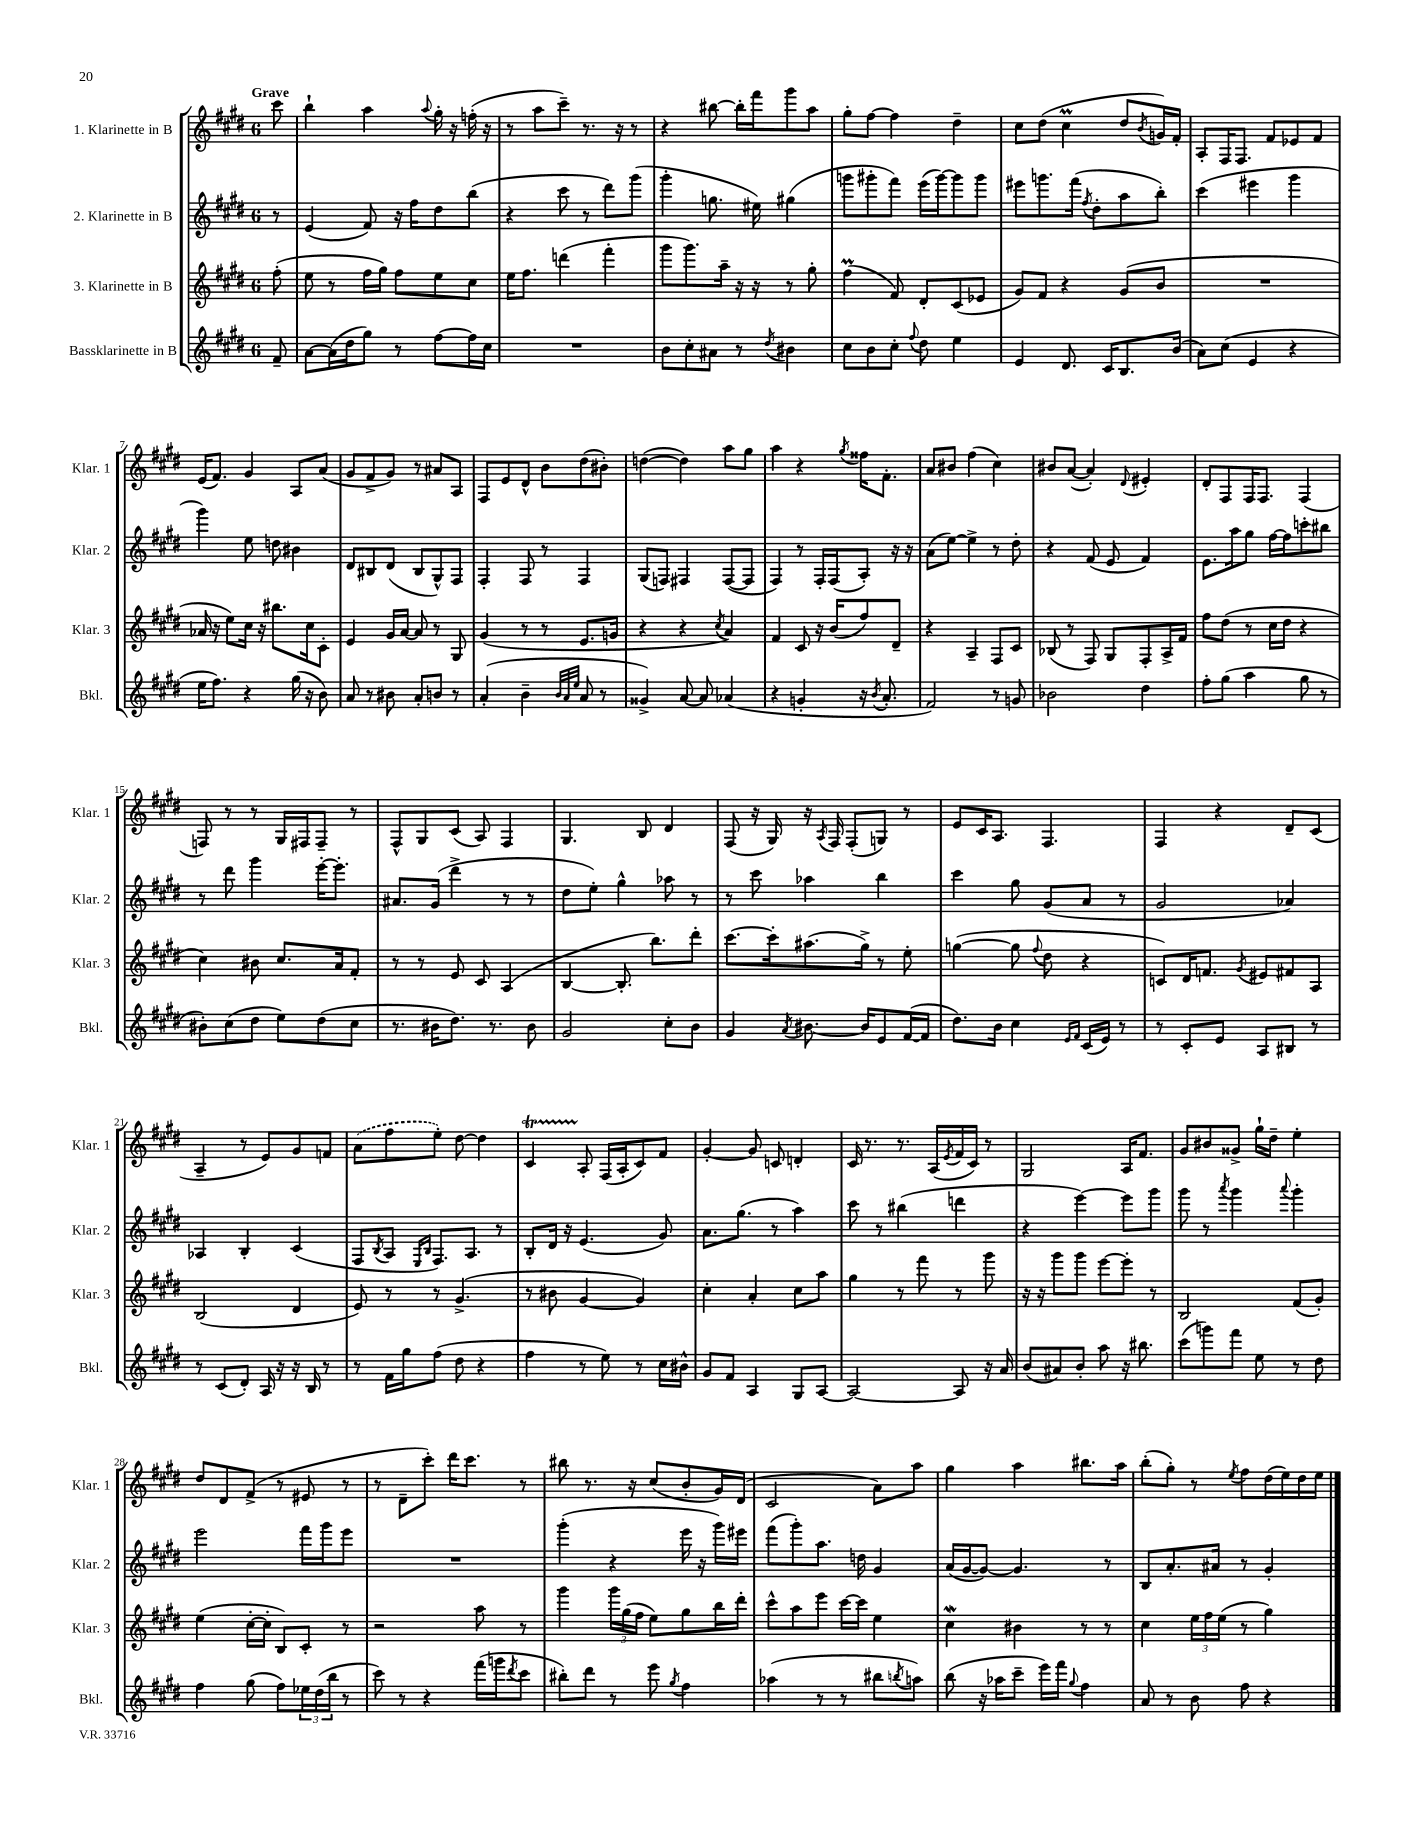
<<
\new StaffGroup <<
\new Staff = "s0" \with { instrumentName = "1. Klarinette in B" shortInstrumentName = "Klar. 1" } {
    \clef treble \key e \major \once \override Staff.TimeSignature.style = #'single-digit \time 6/8 \partial 8 \tempo "Grave"
    cis'''8 |
    b''4-! a''4 \appoggiatura { a''8 } gis''16-. r16 f''16-.( r16 |
    r8 a''8 cis'''8--) r8. r16 r8 |
    r4 bis''8~ bis''16-. fis'''16 gis'''8 a''8 |
    gis''8-. fis''8~ fis''4 dis''4-- |
    cis''8 dis''8( cis''4\prall dis''8 \acciaccatura { b'8 } g'16) fis'16-. |
    a8-. fis16 fis8. fis'8 ees'8 fis'8 |
    e'16( fis'8.) gis'4 a8 a'8( |
    gis'8 fis'8-> gis'8) r8 ais'8 a8 |
    fis8 e'8 dis'8-^ b'8 dis''8( bis'8-.) |
    d''4~( d''4) a''8 gis''8 |
    a''4 r4 \acciaccatura { gis''8 } fisis''16 fis'8.-. |
    a'8 bis'8 fis''4( cis''4) |
    bis'8 a'8~( a'4-.) \appoggiatura { dis'8 } eis'4-. |
    dis'8-. fis8 fis16 fis8. fis4( |
    f8) r8 r8 gis16 fis16 fis8-- r8 |
    fis8-^ gis8 cis'8( a8) fis4 |
    gis4. b8 dis'4 |
    fis8( r16 gis16) r16 \acciaccatura { a8 } fis16 fis8-.( g8) r8 |
    e'8 cis'16 a8. fis4. |
    fis4 r4 dis'8-- cis'8( |
    a4-- r8 e'8) gis'8 f'8 |
    \once \slurDashed a'8( fis''8 e''8-.) dis''8~ dis''4 |
    cis'4\startTrillSpan a8-.\stopTrillSpan fis16( a16-. cis'8) fis'8 |
    gis'4~-. gis'8 c'8 d'4-. |
    cis'16 r8. r8. a16( \acciaccatura { e'8 } fis'16 cis'16) r8 |
    gis2 a16 fis'8. |
    gis'8 bis'8 gisis'8-> gis''16-! dis''16-- e''4-. |
    dis''8 dis'8 fis'8->( r8 eis'8 r8 |
    r8 dis'8-- cis'''8-.) dis'''16 cis'''8. r8 |
    bis''8 r8. r16 cis''8( b'8-. gis'16) dis'16( |
    cis'2 a'8) a''8 |
    gis''4 a''4 bis''8. a''16 |
    b''8-.( gis''8-.) r8 \acciaccatura { e''8 } fis''8 dis''16( e''16) dis''16 e''16 \bar "|." |
}
\new Staff = "s1" \with { instrumentName = "2. Klarinette in B" shortInstrumentName = "Klar. 2" } {
    \clef treble \key e \major \once \override Staff.TimeSignature.style = #'single-digit \time 6/8 \partial 8
    r8 |
    e'4( fis'8) r16 fis''16 dis''8 b''8( |
    r4 cis'''8 r8 dis'''8) gis'''8( |
    gis'''4-. g''8. eis''16) gis''4( |
    g'''8 gis'''8-. fis'''8) e'''16( gis'''16~) gis'''8 gis'''8 |
    eis'''8 g'''8. fis'''16( \acciaccatura { fis''8 } dis''8-. a''8 b''8-.) |
    cis'''4( eis'''4 gis'''4 |
    gis'''4) e''8 d''8 bis'4 |
    dis'8 bis8 dis'8( bis8 gis8-^) fis8 |
    fis4-. fis8 r8 fis4 |
    gis8( f8) fis4 fis8~( fis8 |
    fis4) r8 fis16-. fis16( a8-.) r16 r16 |
    a'8( e''8~) e''4-> r8 dis''8-. |
    r4 fis'8( e'8 fis'4) |
    e'8. a''16 gis''8 fis''16~ fis''16 c'''8-. bis''8 |
    r8 dis'''8 gis'''4 e'''16~-. e'''8.-. |
    ais'8. gis'16( dis'''4-> r8 r8 |
    dis''8 e''8-.) gis''4-^ aes''8 r8 |
    r8 cis'''8 aes''4 b''4 |
    cis'''4 gis''8 gis'8( a'8 r8 |
    gis'2 aes'4) |
    aes4 b4-. cis'4( |
    fis8 \acciaccatura { b8 } a8 \grace { e16 b16 } fis8.) a8. r8 |
    b8-. dis'16 r16 e'4.( gis'8) |
    a'8. gis''8.( r8 a''4) |
    cis'''8 r8 bis''4( d'''4 |
    r4 e'''4~) e'''8 gis'''8 |
    gis'''8 r8 \acciaccatura { a'''8 } gis'''4 \appoggiatura { a'''8 } gis'''4-. |
    e'''2 fis'''16 gis'''16 e'''8 |
    R2. |
    gis'''4-.( r4 e'''16 r16 gis'''16) eis'''16 |
    fis'''8( gis'''8-.) a''8. d''16 gis'4 |
    a'16( gis'16~ gis'8~) gis'4. r8 |
    b8 a'8.-. ais'16 r8 gis'4-. \bar "|." |
}
\new Staff = "s2" \with { instrumentName = "3. Klarinette in B" shortInstrumentName = "Klar. 3" } {
    \clef treble \key e \major \once \override Staff.TimeSignature.style = #'single-digit \time 6/8 \partial 8
    fis''8-.( |
    e''8 r8 fis''16 gis''16) fis''8 e''8 cis''8 |
    e''16 fis''8. d'''4( fis'''4-. |
    gis'''8 gis'''8.) a''16-- r16 r16 r8 gis''8-. |
    fis''4\prall( fis'8) dis'8-. cis'8( ees'8 |
    gis'8) fis'8 r4 gis'8( b'8 |
    R2. |
    aes'16 r16 e''8) cis''16 r16 bis''8. cis''16 cis'8-. |
    e'4 gis'16 a'16~ a'8 r8 gis8 |
    gis'4( r8 r8 e'8. g'16 |
    r4 r4 \acciaccatura { cis''8 } a'4) |
    fis'4 cis'8 r16 b'16( fis''8) dis'8-- |
    r4 a4-- fis8 cis'8 |
    bes8( r8 fis8) gis8 fis8-. a16-> fis'16 |
    fis''8 dis''8( r8 cis''16 dis''16 r4 |
    cis''4) bis'8 cis''8. a'16 fis'8-. |
    r8 r8 e'8 cis'8 a4( |
    b4~ b8.-. b''8.) dis'''8-. |
    cis'''8.~ cis'''16-. ais''8.( gis''16->) r8 e''8-. |
    g''4~( g''8 \appoggiatura { fis''8 } dis''8 r4 |
    c'8) dis'16 f'8. \acciaccatura { gis'8 } eis'8 fis'8 a8 |
    b2( dis'4 |
    e'8) r8 r8 gis'4.->( |
    r8 bis'8 gis'4~ gis'4) |
    cis''4-. a'4-. cis''8 a''8 |
    gis''4 r8 fis'''8 r8 gis'''8 |
    r16 r16 gis'''8 gis'''8 e'''8~ e'''8-. r8 |
    b2 fis'8( gis'8-.) |
    e''4( cis''16~-. cis''16-. b8) cis'8-. r8 |
    r2 a''8 r8 |
    gis'''4 \tuplet 3/2 { gis'''16 gis''16( fis''16 } e''8) gis''8 b''16 dis'''16-. |
    cis'''8-^ a''8 e'''8 cis'''16~ cis'''16 e''4 |
    cis''4\mordent bis'4 r8 r8 |
    cis''4 \tuplet 3/2 { e''16 fis''16 e''16( } r8 gis''4) \bar "|." |
}
\new Staff = "s3" \with { instrumentName = "Bassklarinette in B" shortInstrumentName = "Bkl." } {
    \clef treble \key e \major \once \override Staff.TimeSignature.style = #'single-digit \time 6/8 \partial 8
    fis'8-- |
    a'8~ a'16( dis''16 gis''8) r8 fis''8~ fis''16 cis''16 |
    R2. |
    b'8 cis''8-. ais'8 r8 \acciaccatura { dis''8 } bis'4 |
    cis''8 b'8 cis''8-. \appoggiatura { fis''8 } dis''8 e''4 |
    e'4 dis'8. cis'16 b8. b'16( |
    a'8) cis''8( e'4 r4 |
    e''16 fis''8.) r4 gis''16( r16 b'8) |
    a'8 r8 bis'8 a'8-. b'8 r8 |
    a'4-.( b'4-- \grace { b'32 a'32 e''32 } a'8 r8 |
    gisis'4->) a'8~ a'8 aes'4( |
    r4 g'4-. r16 \acciaccatura { b'8 } a'8.-. |
    fis'2) r8 g'8 |
    bes'2 dis''4 |
    fis''8-. gis''8( a''4 gis''8 r8 |
    bis'8-.) cis''8( dis''8 e''8) dis''8( cis''8 |
    r8. bis'16 dis''8.) r8. bis'8 |
    gis'2 cis''8-. b'8 |
    gis'4 \acciaccatura { a'8 } bis'8.~ bis'16 e'8 fis'16~( fis'16 |
    dis''8.) b'16 cis''4 \grace { e'16 fis'16 } cis'16( e'16) r8 |
    r8 cis'8-. e'8 a8 bis8 r8 |
    r8 cis'8( dis'8-.) a16 r16 r16 b16 r8 |
    r8 fis'16 gis''16 fis''8( dis''8 r4 |
    fis''4 r8 e''8) r8 cis''16 bis'16-^ |
    gis'8 fis'8 a4 gis8 a8~ |
    a2~ a8 r16 a'16 |
    b'8( ais'8) b'8-. a''8 r16 bis''8. |
    cis'''8( g'''8) fis'''8 e''8 r8 dis''8 |
    fis''4 gis''8( fis''8) \tuplet 3/2 { ees''16 dis''16( b''16 } r8 |
    cis'''8) r8 r4 fis'''16( g'''16 \acciaccatura { dis'''8 } cis'''8 |
    bis''8-.) dis'''8 r8 e'''8 \acciaccatura { gis''8 } fis''4 |
    aes''4( r8 r8 bis''8 \acciaccatura { b''8 } a''8) |
    b''8( r16 aes''16 cis'''8-- e'''16) fis'''16 \appoggiatura { gis''8 } fis''4 |
    a'8 r8 b'8 fis''8 r4 \bar "|." |
}
>>
>>
